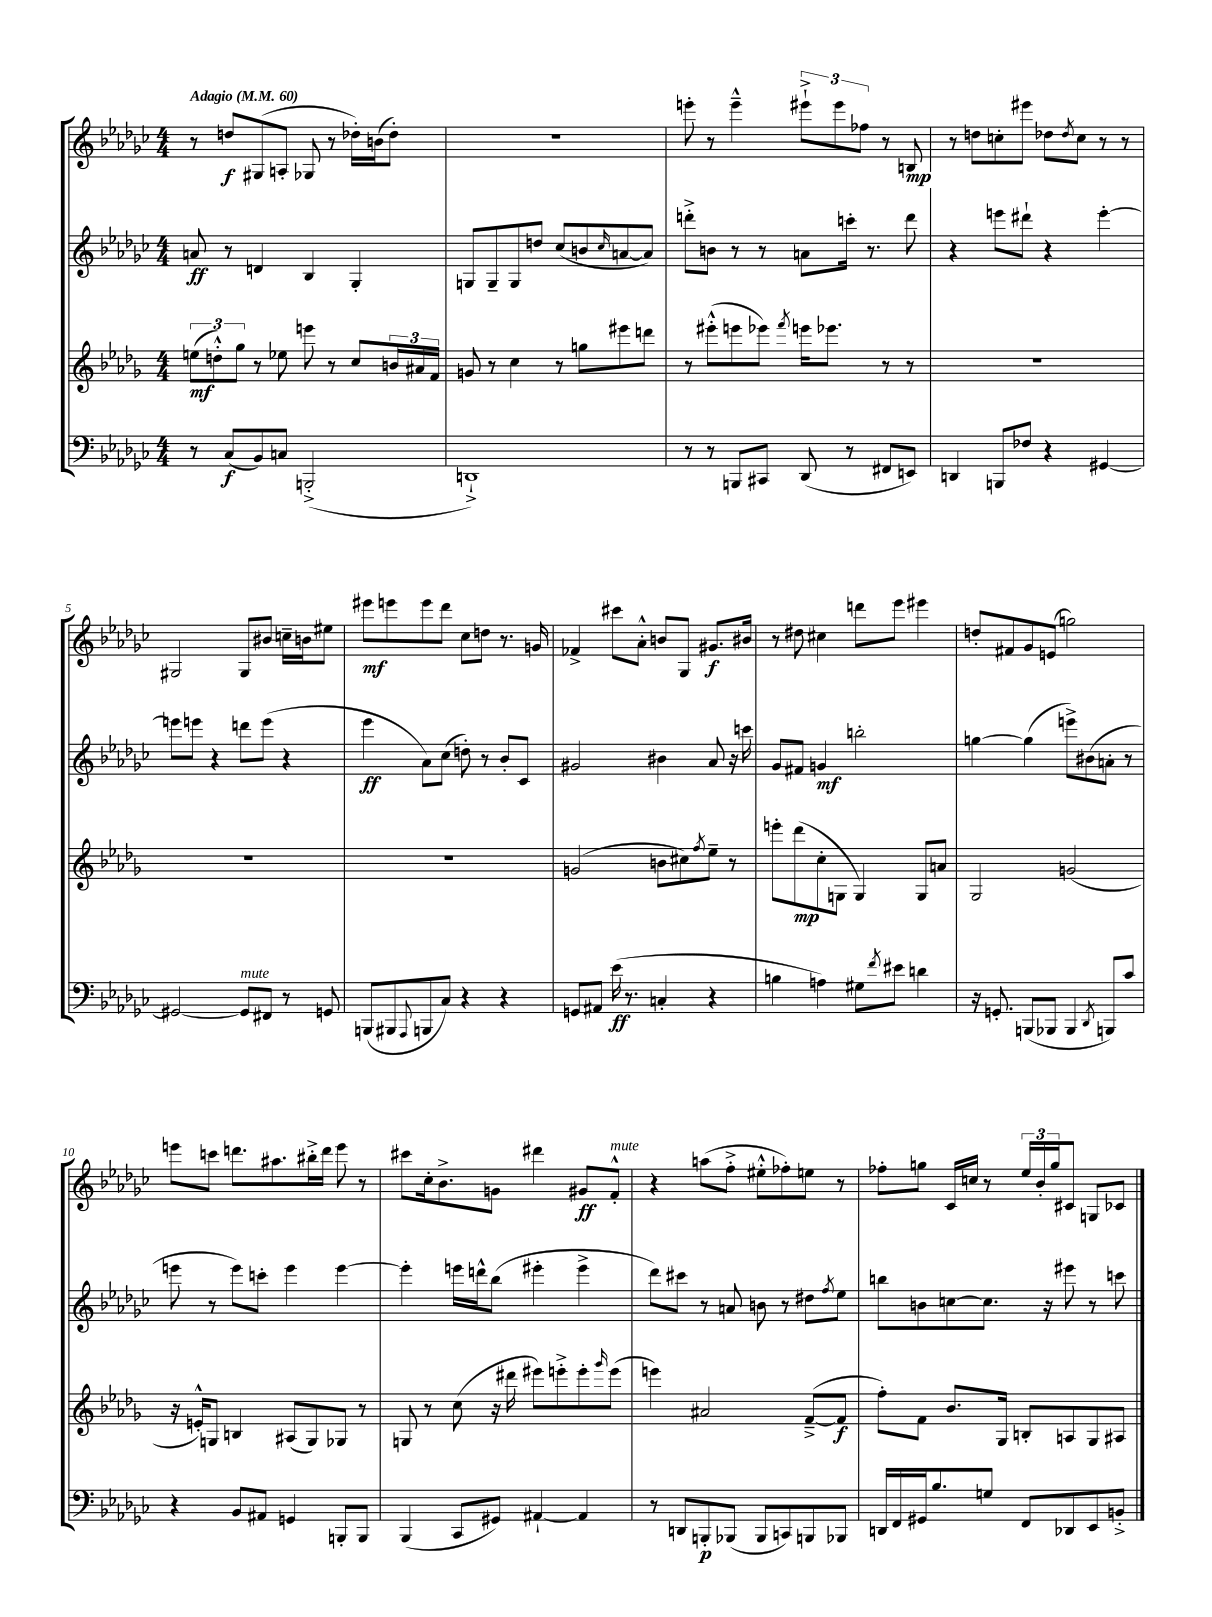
<<
\new StaffGroup <<
\new Staff = "s0" {
    \clef treble \key ges \major \numericTimeSignature \time 4/4 \tempo "Adagio" 4 = 60
    r8 d''8\f gis8( a8-. ges8 r8 des''16-.) b'16( des''8-.) |
    R1 |
    e'''8-. r8 e'''4---^ \tuplet 3/2 { eis'''8-!-> eis'''8 fes''8 } r8 b8\mp |
    r8 d''8 c''8-. eis'''8 des''8 \acciaccatura { des''8 } c''8 r8 r8 |
    gis2 gis8 bis'8 c''16-- b'16 eis''8 |
    eis'''8\mf e'''8 e'''8 des'''8 ces''8 d''8 r8. g'16 |
    fes'4-> cis'''8 aes'8-.-^ b'8 ges8 gis'8.\f bis'16 |
    r8 dis''8 cis''4 d'''8 ees'''8 eis'''4 |
    d''8-. fis'8 ges'8 e'8( g''2) |
    e'''8 c'''8 d'''8. ais''8. bis''16-.-> d'''16 e'''8 r8 |
    cis'''8 ces''16-. bes'8.-> g'8 dis'''4 gis'8\ff f'8-.-^^\markup { \italic "mute" } |
    r4 a''8( f''8-.-> eis''8-.-^ fes''8-.) e''8 r8 |
    fes''8-. g''8 ces'16 c''16 r8 \tuplet 3/2 { ees''16 bes'16-. g''16 } cis'8 g8 ces'8 \bar "|." |
}
\new Staff = "s1" {
    \clef treble \key ges \major \numericTimeSignature \time 4/4
    a'8\ff r8 d'4 bes4 ges4-. |
    g8 g8-- g8 d''8 ces''8( b'8 \grace { ces''16 } a'8~ a'8) |
    d'''8-.-> b'8 r8 r8 a'8 c'''16-. r8. d'''8 |
    r4 e'''8 dis'''8-! r4 e'''4~-. |
    e'''8 e'''8 r4 d'''8 e'''8( r4 |
    ees'''4\ff aes'8) ces''8( d''8-.) r8 bes'8-. ces'8 |
    gis'2 bis'4 aes'8 r16 c'''16 |
    ges'8 fis'8 g'4\mf b''2-. |
    g''4~ g''4( e'''8->) bis'8( a'8-. r8 |
    e'''8 r8 e'''8) c'''8-. e'''4 e'''4~ |
    e'''4-. e'''16 d'''16-^ bes''8( eis'''4-. eis'''4-> |
    des'''8) cis'''8 r8 a'8 b'8 r8 dis''8 \acciaccatura { f''8 } ees''8 |
    b''8 b'8 c''8~ c''8. r16 eis'''8 r8 c'''8 \bar "|." |
}
\new Staff = "s2" {
    \clef treble \key des \major \numericTimeSignature \time 4/4
    \tuplet 3/2 { e''8\mf( d''8-.-^) ges''8 } r8 ees''8 e'''8 r8 c''8 \tuplet 3/2 { b'16 ais'16 f'16 } |
    g'8 r8 c''4 r8 g''8 eis'''8 d'''8 |
    r8 eis'''8-.-^( e'''8 ees'''8) \acciaccatura { f'''8 } e'''16 ees'''8. r8 r8 |
    R1 |
    R1 |
    R1 |
    g'2( b'8 cis''8) \acciaccatura { f''8 } ees''8-- r8 |
    e'''8-. des'''8\mp( c''8-. g8 g4) g8 a'8 |
    ges2 g'2( |
    r16 e'16-.-^) g8 b4 ais8( g8) ges8 r8 |
    g8 r8 c''8( r16 dis'''16 eis'''8) e'''8-.-> e'''8-. \grace { ges'''16 } e'''8( |
    e'''4) ais'2 f'8~--->( f'8\f |
    f''8-.) f'8 bes'8. ges16 b8-. a8 ges8 ais8 \bar "|." |
}
\new Staff = "s3" {
    \clef bass \key ges \major \numericTimeSignature \time 4/4
    r8 ces8\f( bes,8) c8 b,,2-.->( |
    d,1-!->) |
    r8 r8 b,,8 cis,8 des,8( r8 fis,8 e,8) |
    d,4 b,,8 fes8 r4 gis,4~ |
    gis,2~ gis,8^\markup { \italic "mute" } fis,8 r8 g,8 |
    b,,8( bis,,8 \appoggiatura { aes,,8 } b,,8 ces8) r4 r4 |
    g,8 ais,8 ees'16\ff( r8. c4-. r4 |
    b4 a4) gis8 \acciaccatura { f'8 } eis'8 d'4 |
    r16 g,8.-. b,,8( bes,,8 bes,,4 \acciaccatura { des,8 } b,,8) ces'8 |
    r4 bes,8 ais,8 g,4 b,,8-. b,,8 |
    bes,,4( ces,8 gis,8) ais,4~-! ais,4 |
    r8 d,8 b,,8-.\p bes,,8( bes,,8 c,8) b,,8 bes,,8 |
    d,16 f,16 gis,16 bes8. g8 f,8 des,8 ees,8 b,8-.-> \bar "|." |
}
>>
>>
